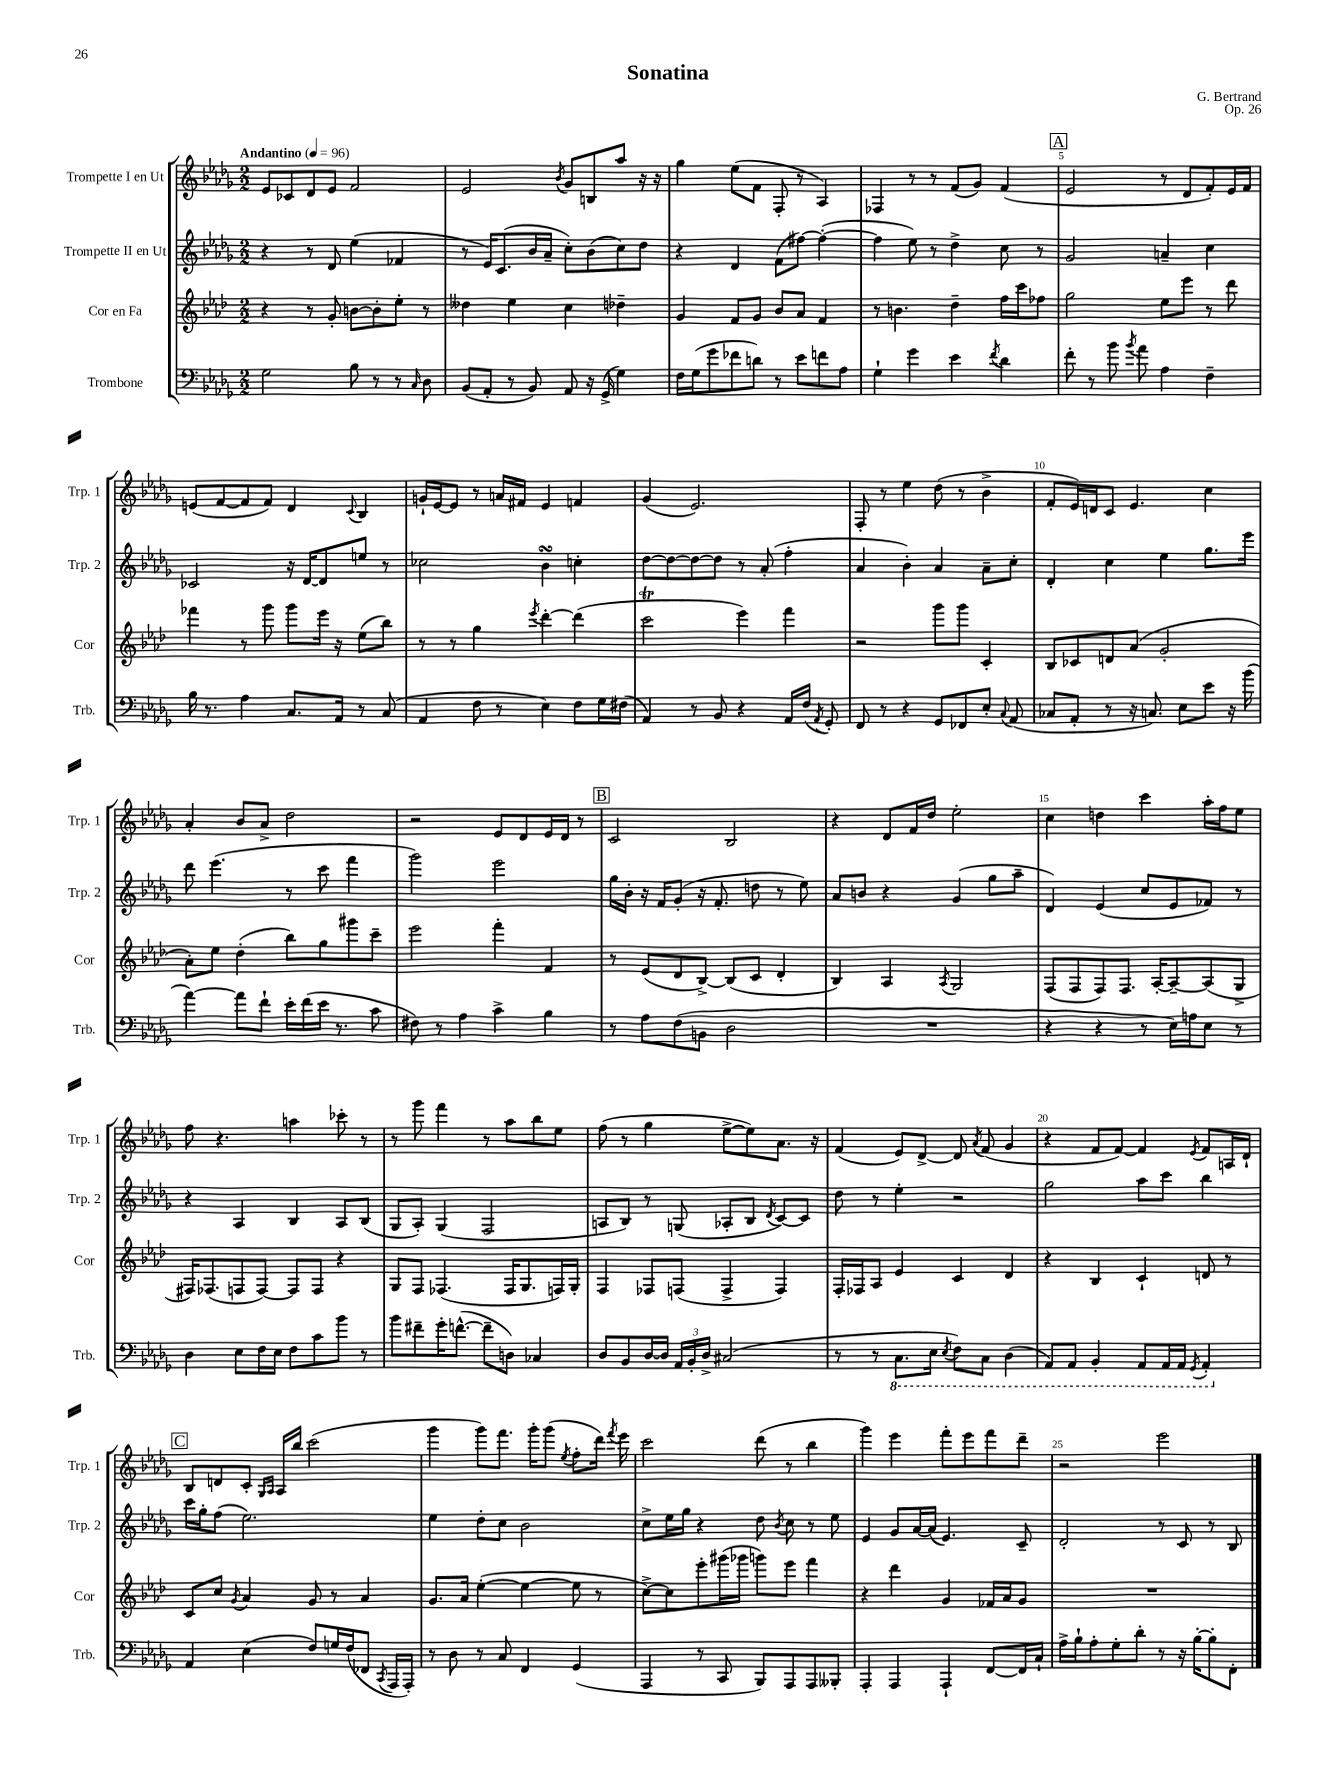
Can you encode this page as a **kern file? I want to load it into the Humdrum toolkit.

**kern	**kern	**kern	**kern
*staff4	*staff3	*staff2	*staff1
*clefF4	*clefG2	*clefG2	*clefG2
*k[b-e-a-d-g-]	*k[b-e-a-d-]	*k[b-e-a-d-g-]	*k[b-e-a-d-g-]
*M2/2	*M2/2	*M2/2	*M2/2
*MM96	*MM96	*MM96	*MM96
2G-	4r	4r	8e-
.	.	.	8c-
.	8r	8r	8d-
.	8g'	8d-	8e-
8B-	[8b	(4ee-	2f
8r	8b']	.	.
8r	8ee-'	4f-	.
16qqC	.	.	.
8D-	8r	.	.
=	=	=	=
(8BB-	4dd--	8r	2e-
8AA-'	.	16e-)	.
.	.	(8.c	.
8r	4ee-	.	.
8BB-)	.	16b-	.
.	.	16a-~	.
.	.	.	8qb-
8AA-	4cc	8cc')	8g-
16r	.	(8b-	8B
(16GG-^	.	.	.
4G-)	4dd-~	8cc)	8aa-
.	.	8dd-	16r
.	.	.	16r
=	=	=	=
16F	4g	4r	4gg-
(16G-	.	.	.
8g-	.	.	.
8f-	8f	4d-	(8ee-
8d)	8g	.	8f
8r	8b-	(8f	8F'
8e-	8a-	[8ff#)	8r
8f	4f	(4ff#'_	4A-)
8A-	.	.	.
=	=	=	=
4G-`	8r	4ff#]	4F-
.	4.b	.	.
4g-	.	8ee-)	8r
.	.	8r	8r
4e-	4dd-~	4dd-^	(8f
.	.	.	8g-)
8qf	.	.	.
4d-	16ff	8cc	(4f
.	16ccc	.	.
.	8ff-	8r	.
=	=	=	=
8f'	2gg	2g-	2e-
8r	.	.	.
8b-	.	.	.
8qb-	.	.	.
8a-	.	.	.
4A-	8ee-	4a~	8r
.	8eee-	.	8d-
4F~	8r	4cc	8f')
.	8ddd-	.	16e-
.	.	.	16f
=	=	=	=
16B-	4fff-	2c-	(8e
8.r	.	.	.
.	.	.	[8f
4A-	8r	.	8f]
.	8ggg	.	8f)
8.C	8ggg	16r	4d-
.	.	[16d-	.
.	16eee-	8d-]	.
16AA-	16r	.	.
.	.	.	8qqc
8r	(8ee-	8ee	4B-
(8C	8bb-)	8r	.
=	=	=	=
4AA-	8r	2cc-	16g`
.	.	.	[16e-
.	8r	.	8e-]
8F	4gg	.	8r
8r	.	.	16a
.	.	.	16f#
.	8qeee-	.	.
4E-)	[4ddd-'	4b-	4e-
8F	(4ddd-]	4cc'	4f
16G-	.	.	.
(16F#	.	.	.
=	=	=	=
4AA-)	2ccc	[8dd-	(4g-
.	.	8dd-_	.
8r	.	8dd-_	2.e-)
8BB-	.	8dd-]	.
4r	4eee-)	8r	.
.	.	(8a-'	.
16AA-	4fff	4ff'	.
(16F	.	.	.
8qAA-	.	.	.
8GG-')	.	.	.
=	=	=	=
8FF	2r	4a-	8F'
8r	.	.	8r
4r	.	4b-')	4ee-
8GG-	8ggg	4a-	(8dd-
8FF-	8ggg	.	8r
8E-'	4c'	8a-~	4b-^
8qqC	.	.	.
(8AA-	.	8cc'	.
=	=	=	=
8C-	8B-	4d-'	8f'
8AA-'	8c-	.	16e-)
.	.	.	16d
8r	8d	4cc	8c
16r	(8a-	.	4.e-
8.C)	.	.	.
.	2g'	4ee-	.
8E-	.	.	.
8e-	.	8.gg-	4cc
16r	.	.	.
(16b-	.	16eee-	.
=	=	=	=
[4a-)	8a-')	8ddd-	4a-'
.	8ee-	(4.eee-	.
8a-]	(4dd-'	.	8b-
8f`	.	.	8a-^
16e-'	8bb-)	8r	2dd-
(16f	.	.	.
16e-	8gg	8ccc	.
8.r	.	.	.
.	8ggg#	4fff	.
8c	8ccc~	.	.
=	=	=	=
8F#)	2eee-	2ggg-)	2r
8r	.	.	.
4A-	.	.	.
4c^	4fff'	2eee-	8e-
.	.	.	8d-
4B-	4f	.	16e-
.	.	.	16d-
.	.	.	8r
=	=	=	=
8r	8r	16gg-	2c
.	.	16b-'	.
8A-	(8e-	16r	.
.	.	16f	.
(8F	8d-	(8g-'	.
8BB	[8B-^)	16r	.
.	.	8.f'	.
2D-	(8B-]	.	2B-
.	8c	8dd	.
.	4d-'	8r	.
.	.	8ee-)	.
=	=	=	=
1r	4B-)	8a-	4r
.	.	8b	.
.	4A-	4r	8d-
.	.	.	16f
.	.	.	16dd-
.	8qA-	.	.
.	2G	(4g-	2ee-'
.	.	8gg-	.
.	.	8aa-~	.
=	=	=	=
4r	(8F	4d-)	4cc
.	8F	.	.
4r	8F)	(4e-	4dd
.	8.F	.	.
8r	.	8cc	4ccc
.	[16A-'	.	.
16E-)	8A-~_	8e-	.
16A	.	.	.
8E-	(8A-]	8f-)	16aa-'
.	.	.	16ff
8r	8G^	8r	8ee-
=	=	=	=
4D-	16F#)	4r	8ff
.	(8.F-	.	.
.	.	.	4.r
8E-	8F	4A-	.
16F	[8F)	.	.
16E-	.	.	.
8F	8F]	4B-	4aa
8c	8F	.	.
8b-	4r	8A-	8ccc-'
8r	.	(8B-	8r
=	=	=	=
8b-	8G	8G-	8r
8f#~	8F	8A-')	8ggg-
16g-'	(4.F-	(4G-	4fff
([8.f^^	.	.	.
8f~]	.	2F	8r
8D)	16F-	.	8aa-
.	8.G	.	.
4C-	.	.	8bb-
.	16F)	.	8ee-
.	16G'	.	.
=	=	=	=
8D-	4F	8A	(8ff
8BB-	.	8B-)	8r
[16D-	8F-	8r	4gg-
16D-]	.	.	.
24AA-	(8F	(8G	.
24BB-'	.	.	.
24D-^	.	.	.
(2C#	4F^	8A-'	[8ee-^
.	.	8B-	8ee-])
.	.	8qd-	.
.	4F)	[8c)	8.a-
.	.	8c]	.
.	.	.	16r
=	=	=	=
8r	16F'	8dd-	(4f
.	16F-	.	.
8r	8A-	8r	.
8.CC	4e-	4ee-'	8e-)
.	.	.	[8d-^
16EE-	.	.	.
8qEE-	.	.	.
8FF)	4c	2r	8d-]
.	.	.	8qa-
8CC	.	.	(8f
(4DD-	4d-	.	4g-
=	=	=	=
8AAA-)	4r	2gg-	4r
8AAA-	.	.	.
4BBB-'	4B-	.	8f
.	.	.	[8f)
8AAA-	4c`	8aa-	4f]
16AAA-	.	8ccc	.
16AAA-	.	.	.
8qGGG-	.	.	8qe-
4AAA-'	8d	4bb-	8f
.	8r	.	16A
.	.	.	16d-`
=	=	=	=
4AA-	8c	16ccc	8B-
.	.	16gg-'	.
.	8cc	(8ff	8d
.	8qg	.	.
(4E-	4a-	2.ee-)	8c'
.	.	.	16qqG-
.	.	.	16qqA-
.	.	.	16A-
.	.	.	16bb-
8F)	8g	.	(2ccc
16G	8r	.	.
(16F	.	.	.
8FF-	4a-	.	.
8qCC	.	.	.
16AAA-	.	.	.
16AAA-')	.	.	.
=	=	=	=
8r	8.g	4ee-	4ggg-
8D-	.	.	.
.	16a-	.	.
8r	([4ee-'	8dd-'	8ggg-)
8C	.	8cc	8.fff
4FF	4ee-_	2b-	.
.	.	.	16ggg-'
.	.	.	(8ggg-
.	.	.	8qee-
(4GG-	8ee-]	.	8ff'
.	8r	.	16ddd-)
.	.	.	8qfff
.	.	.	16eee-
=	=	=	=
4AAA-	[8cc^)	8cc^	2ccc
.	8cc]	16ee-	.
.	.	16gg-	.
8r	8eee-'	4r	.
8CC	(16ggg#	.	.
.	16ggg-	.	.
8BBB-)	8ggg)	8dd-	(8ddd-
.	.	8qb-	.
8AAA-	8eee-	8cc	8r
8AAA-	4fff	8r	4bb-
8BBB--'	.	8ee-	.
=	=	=	=
4AAA-'	4r	4e-	4ggg-)
4AAA-	4ddd-	8g-	4eee-
.	.	[16a-	.
.	.	(16a-]	.
4AAA-`	4g	4.e-)	8fff'
.	.	.	8eee-
[8FF	16f-	.	8fff
.	16a-	.	.
16FF]	8g	8c~	8ddd-~
16C`	.	.	.
=	=	=	=
16A-^	1r	2d-'	2r
16B-`	.	.	.
8A-'	.	.	.
8G-'	.	.	.
8d-'	.	.	.
8r	.	8r	2eee-
16r	.	8c	.
[16B-'	.	.	.
8B-']	.	8r	.
8FF'	.	8B-	.
==	==	==	==
*-	*-	*-	*-
